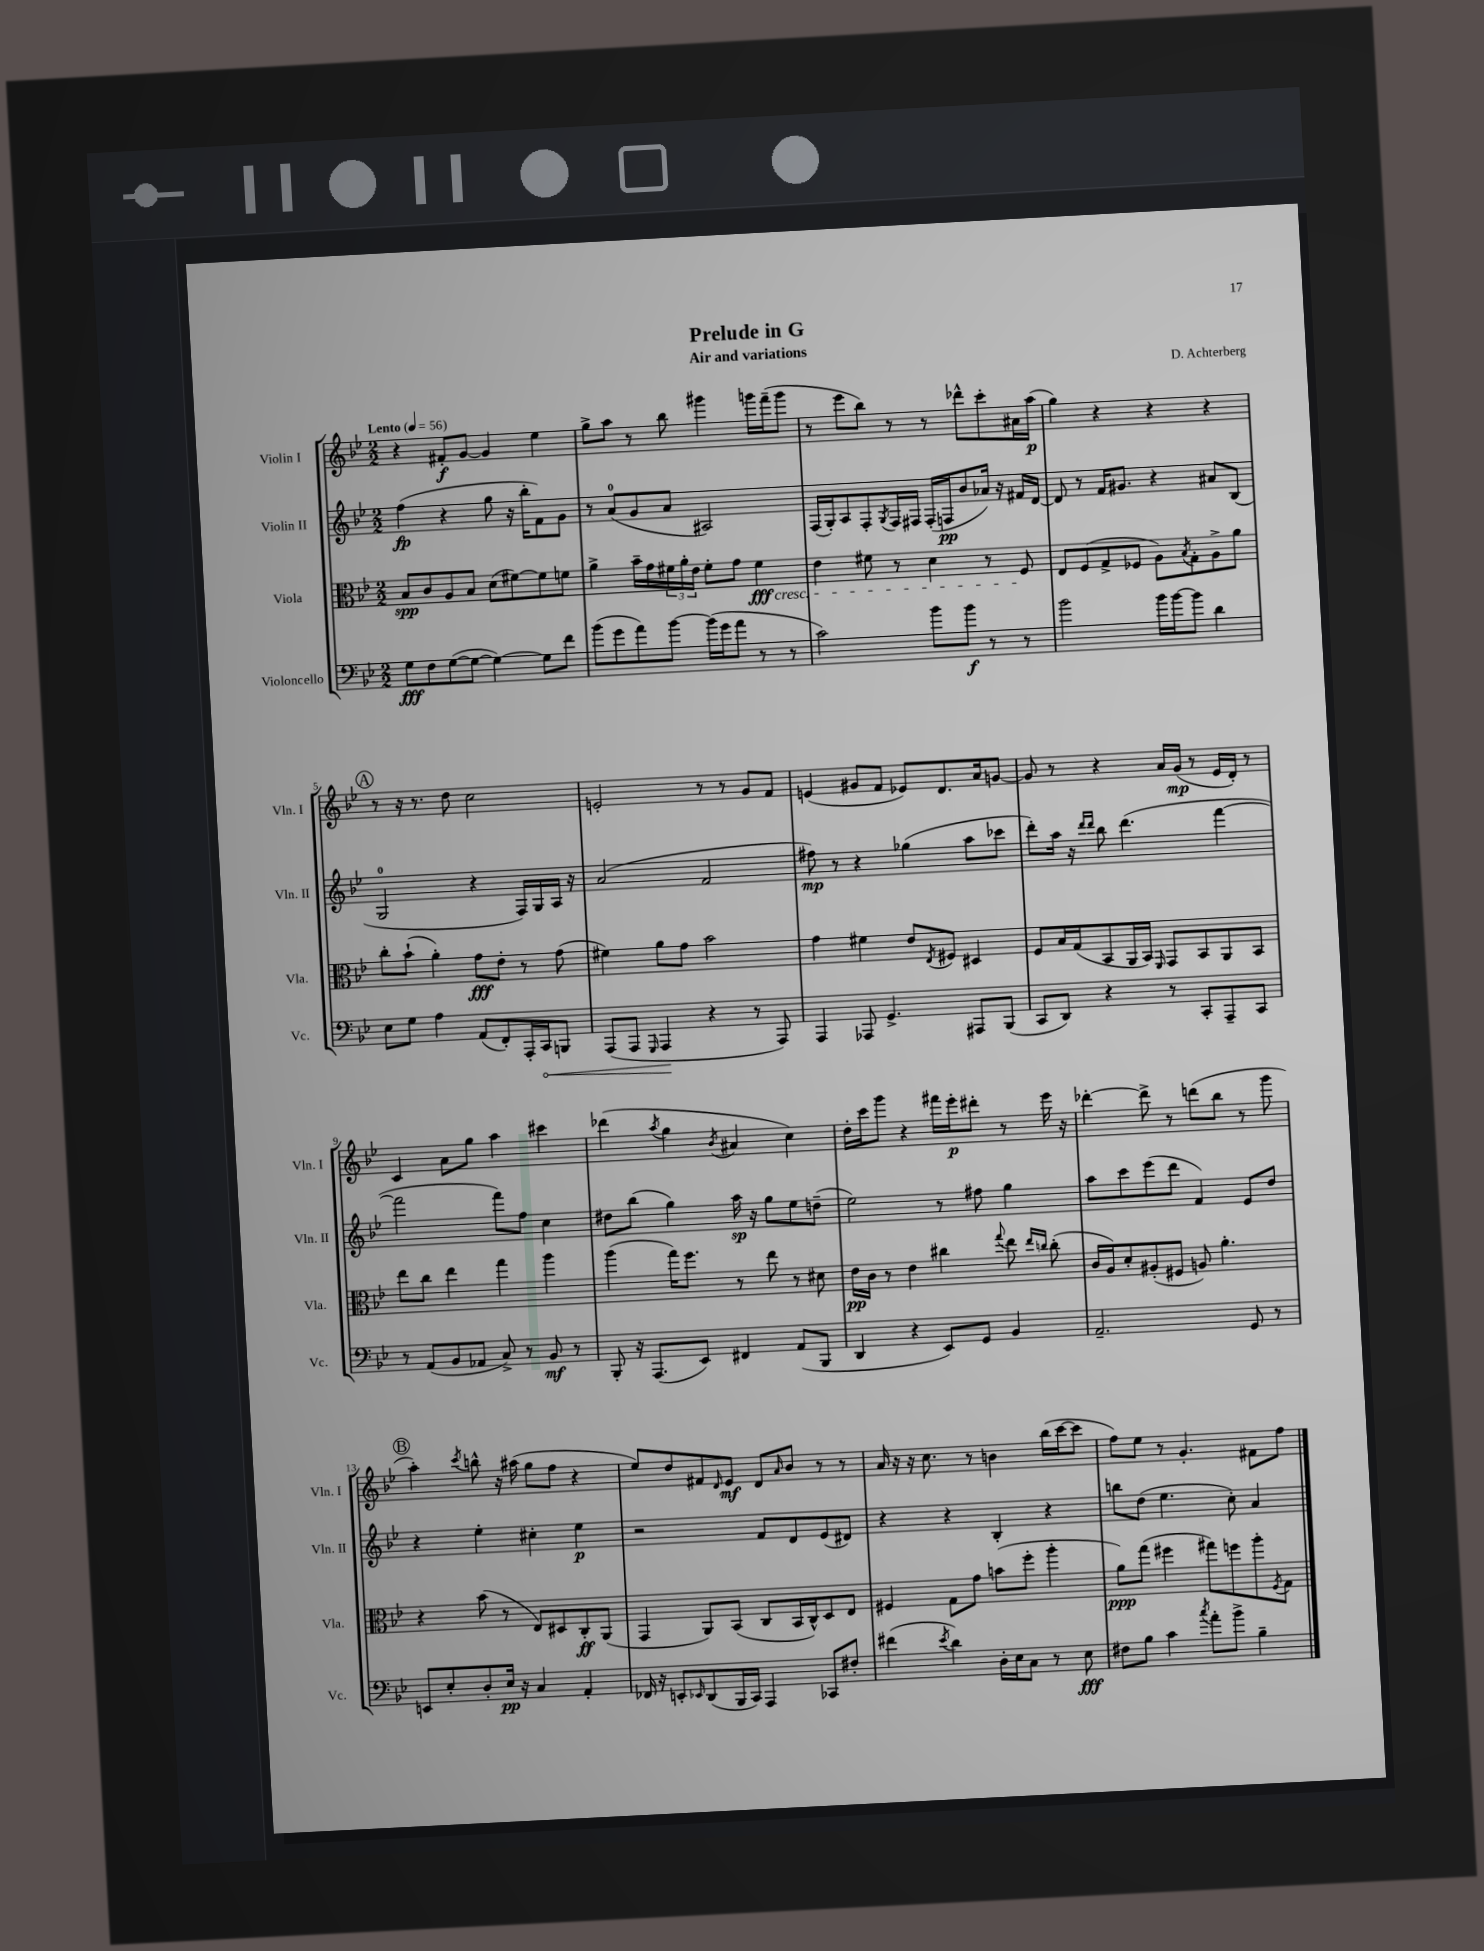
\header { title = "Prelude in G" composer = "D. Achterberg" subtitle = "Air and variations" }
<<
\new StaffGroup <<
\new Staff = "s0" \with { instrumentName = "Violin I" shortInstrumentName = "Vln. I" } {
    \clef treble \key bes \major \numericTimeSignature \time 2/2 \tempo "Lento" 4 = 56
    r4 fis'8-.\f g'8~ g'4 ees''4 |
    g''8-> a''8 r8 bes''8 gis'''4 g'''16 f'''16--( g'''8 |
    r8 ees'''8 bes''8) r8 r8 des'''8-^ c'''8-. ais'16 a''16\p( |
    g''4) r4 r4 r4 |
    \mark \markup { \circle "A" } r8 r16 r8. d''8 c''2 |
    e'2-. r8 r8 g'8 f'8 |
    e'4( gis'8 f'8 ees'8) d'8. a'16 g'8~ |
    g'8 r8 r4 a'16 g'16\mp( r8 ees'16 d'16-.) r8 |
    c'4 a'8 g''8 a''4 cis'''4 |
    des'''4( \acciaccatura { a''8 } g''4 \acciaccatura { bes'8 } ais'4 c''4) |
    d''16-. c'''16 g'''8 r4 fis'''16 ees'''16-.\p dis'''8-. r8 ees'''16 r16 |
    des'''4~-. des'''8-> r8 d'''8( bes''8 r8 g'''8 |
    \mark \markup { \circle "B" } a''4-.) \acciaccatura { c'''8 } b''8-^ r16 ais''16( g''8 f''8 r4 |
    ees''8) d''8 fis'8 \grace { d'16 } ees'8\mf d'8 \grace { a'16 } bes'8 r8 r8 |
    a'16 r16 r16 c''8. r8 b'4 bes''16( c'''16~ c'''8 |
    f''8) ees''8 r8 g'4.-. fis'8 f''8 \bar "|." |
}
\new Staff = "s1" \with { instrumentName = "Violin II" shortInstrumentName = "Vln. II" } {
    \clef treble \key bes \major \numericTimeSignature \time 2/2
    f''4\fp( r4 g''8 r16 bes''16-. f'8) g'8 |
    r8 a'8-0( g'8 a'8 ais2) |
    f16( g16-.) a8 f8-. \acciaccatura { g8 } f16 fis16 fis16-.( f16\pp bes'8 aes'16) r16 fis'16 d'16~ |
    d'8 r8 f'16 gis'8. r4 ais'8 bes8( |
    \mark \markup { \circle "A" } g2-0 r4 f16) g16 a16 r16 |
    a'2( f'2 |
    fis''8\mp) r8 r4 ges''4( a''8 ces'''8 |
    d'''8-.) a''16 r16 \grace { d'''16 d'''16 } bes''8 d'''4.( f'''4~ |
    f'''2 f'''8) f''8 c''4 |
    dis''8 bes''8( g''4) a''16\sp r16 g''8 ees''8 d''8--( |
    ees''2) r8 fis''8 g''4 |
    a''8 c'''8 ees'''8( d'''8 f'4) ees'8 d''8 |
    \mark \markup { \circle "B" } r4 ees''4-. cis''4-. ees''4\p |
    r2 f'8 d'8 ees'8( dis'8) |
    r4 r4 bes4-. r4 |
    b''8 d''8( ees''4. c''8-.) a'4 \bar "|." |
}
\new Staff = "s2" \with { instrumentName = "Viola" shortInstrumentName = "Vla." } {
    \clef alto \key bes \major \numericTimeSignature \time 2/2
    bes8\spp c'8 a8 bes8 d'8( fis'8~) fis'8 f'8 |
    a'4-> bes'16-- g'16 \tuplet 3/2 { fis'16 a'16-. ees'16 } fis'8-. g'8 fis'4\fff\cresc |
    ees'4 fis'8 r8 d'4 r8 f8\! |
    ees8 f8( g8-> fes8 a8) \acciaccatura { bes8 } g8-. a8-> a'8 |
    \mark \markup { \circle "A" } c''8-. bes'8-!( a'4-.) g'8\fff ees'8-. r8 g'8( |
    fis'4) a'8 g'8 bes'2 |
    g'4 fis'4 ees'8 \acciaccatura { ees8 } fis8 dis4 |
    f8 bes16 g16( bes,8 a,16 bes,16) \grace { f,16 } g,8 bes,8 a,8 bes,8 |
    ees''8 c''8 ees''4 g''4 a''4 |
    a''4( g''16) f''8. r8 ees''8 r8 dis'8 |
    ees'16\pp c'16 r8 ees'4 cis''4 \appoggiatura { g''8 } ees''8 \grace { ees''16 c''16 } c''8-.( |
    c'16 a16) d'8-. ais8-.( fis8 a8) a'4.-. |
    \mark \markup { \circle "B" } r4 bes'8( r8 ees8) dis8 c8-.\ff a,8( |
    g,4 a,8) bes,8( c8 bes,16 c16-^) d8 ees8 |
    fis4 g8 g'8 b'8( f''8-. a''4-. |
    a'8\ppp) g''8( fis''4 gis''8) f''8 a''8-. \acciaccatura { f8 } g8 \bar "|." |
}
\new Staff = "s3" \with { instrumentName = "Violoncello" shortInstrumentName = "Vc." } {
    \clef bass \key bes \major \numericTimeSignature \time 2/2
    g8\fff f8 g8~( g8~ g4~) g8 f'8 |
    bes'8( g'8 a'8) bes'8~ bes'16( g'16 a'8 r8 r8 |
    c'2) bes'8 bes'8\f r8 r8 |
    bes'2 bes'16 bes'16~ bes'8 d'4 |
    \mark \markup { \circle "A" } ees8 g8 a4 a,8( f,8-.) a,,16-. \once \override Hairpin.circled-tip = ##t c,16\< b,,8 |
    a,,8( a,,8 \grace { g,,16 } a,,4\! r4 r8 a,,8) |
    a,,4 aes,,8 g,4.-> ais,,8 bes,,8( |
    c,8 d,8) r4 r8 c,8-. a,,8-- c,8 |
    r8 a,8( bes,8 aes,8 c8->) r8 bes,8\mf r8 |
    bes,,8-. r16 a,,8.( ees,8) fis,4 a,8( bes,,8 |
    d,4 r4 ees,8) g,8 bes,4 |
    a,2.-- g,8 r8 |
    \mark \markup { \circle "B" } e,8 ees8-. d8-. ees16\pp r16 c4 a,4-. |
    fes,16 r16 e,8-. \grace { ees,16 } d,8( bes,,16 c,16) a,,4 ces,8 fis8-. |
    fis'4( \acciaccatura { ees'8 } d'4) d16-. ees16 c8 r8 ees8\fff |
    fis8 bes8 c'4 \acciaccatura { c''8 } a'8-. bes'8-> bes4-- \bar "|." |
}
>>
>>
